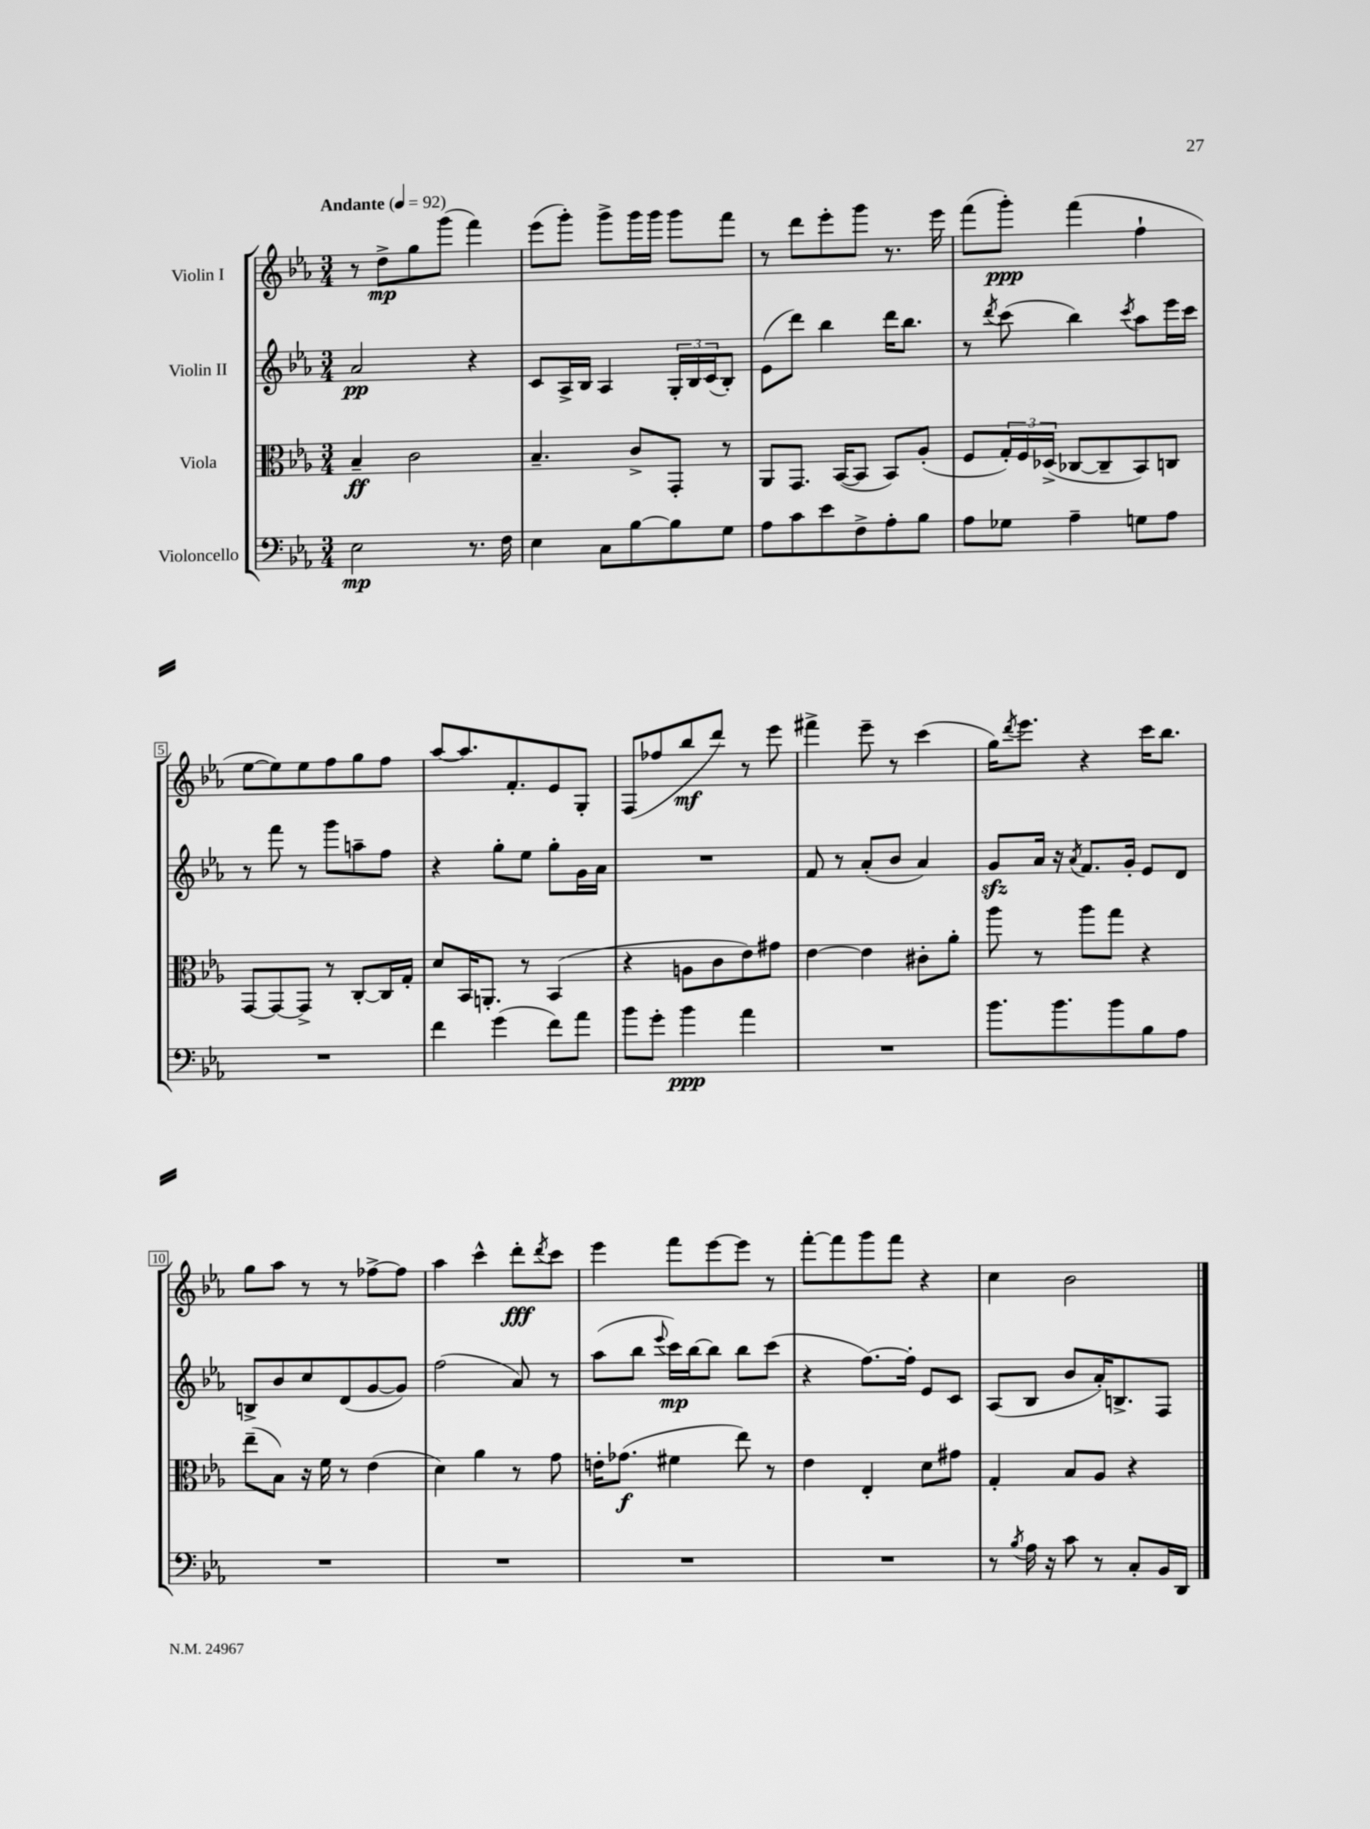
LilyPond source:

<<
\new StaffGroup <<
\new Staff = "s0" \with { instrumentName = "Violin I" } {
    \clef treble \key ees \major \numericTimeSignature \time 3/4 \tempo "Andante" 4 = 92
    r8 d''8->\mp g''8 g'''8( f'''4) |
    ees'''8( g'''8-.) g'''8-> g'''16 g'''16 g'''8 f'''8 |
    r8 d'''8 ees'''8-. g'''8 r8. ees'''16 |
    f'''8( g'''8-.\ppp) f'''4( f''4-! |
    ees''8~ ees''8) ees''8 f''8 g''8 f''8 |
    aes''8~ aes''8. f'8.-. ees'8 g8-. |
    f8( fes''8 bes''8\mf d'''8) r8 ees'''8 |
    fis'''4-> ees'''8-- r8 c'''4( |
    g''16) \acciaccatura { d'''8 } ees'''8. r4 c'''16 bes''8. |
    g''8 aes''8 r8 r8 fes''8~-> fes''8 |
    aes''4 c'''4-^ d'''8-.\fff \acciaccatura { d'''8 } c'''8 |
    ees'''4 f'''8 ees'''8~ ees'''8 r8 |
    f'''8~-. f'''8 g'''8 f'''8 r4 |
    c''4 bes'2 \bar "|." |
}
\new Staff = "s1" \with { instrumentName = "Violin II" } {
    \clef treble \key ees \major \numericTimeSignature \time 3/4
    aes'2\pp r4 |
    c'8 aes16-> bes16 aes4 \tuplet 3/2 { g16-. bes16 c'16( } bes8-.) |
    ees'8( d'''8) bes''4 d'''16 bes''8. |
    r8 \acciaccatura { d'''8 } c'''8( bes''4) \acciaccatura { c'''8 } aes''8 ees'''16 c'''16 |
    r8 f'''8 r8 g'''8 a''8-- f''8 |
    r4 g''8-. ees''8 g''8-. g'16 aes'16 |
    R2. |
    f'8 r8 aes'8-.( bes'8 aes'4) |
    g'8\sfz aes'16 r16 \acciaccatura { aes'8 } f'8. g'16-. ees'8 d'8 |
    b8-> bes'8 c''8 d'8( g'8~ g'8) |
    f''2( aes'8) r8 |
    aes''8( bes''8 \appoggiatura { ees'''8 } c'''16\mp) bes''16~ bes''8 bes''8 c'''8( |
    r4 f''8.~) f''16-. ees'8 c'8 |
    aes8( bes8 bes'8 aes'16-.) b8.-> f8 \bar "|." |
}
\new Staff = "s2" \with { instrumentName = "Viola" } {
    \clef alto \key ees \major \numericTimeSignature \time 3/4
    bes4--\ff c'2 |
    bes4.-- c'8-> g,8-. r8 |
    aes,8 g,8. bes,16~( bes,8 bes,8) aes8-.( |
    f8 \tuplet 3/2 { g16-.) f16 des16->( } ces8~ ces8-- bes,8) c8 |
    g,8~ g,8~ g,8-> r8 c8~-. c16 g16-. |
    d'8 bes,16 a,8.-. r8 bes,4( |
    r4 a8 c'8 ees'8) gis'8 |
    ees'4~ ees'4 cis'8-. aes'8-. |
    aes''8 r8 aes''8 g''8 r4 |
    ees''8--( bes8) r16 f'16 r8 ees'4( |
    d'4) aes'4 r8 g'8 |
    e'16-. ges'8.\f( fis'4 ees''8) r8 |
    ees'4 ees4-. d'8 gis'8 |
    g4-. bes8 aes8 r4 \bar "|." |
}
\new Staff = "s3" \with { instrumentName = "Violoncello" } {
    \clef bass \key ees \major \numericTimeSignature \time 3/4
    ees2\mp r8. f16 |
    ees4 c8 bes8~ bes8 g8 |
    aes8 c'8 ees'8 f8-> aes8-. bes8 |
    aes8 ges8 aes4-- g8 aes8 |
    R2. |
    f'4 g'4( f'8) aes'8 |
    bes'8 g'8-. bes'4\ppp aes'4 |
    R2. |
    bes'8. bes'8. bes'8 bes8 aes8 |
    R2. |
    R2. |
    R2. |
    R2. |
    r8 \acciaccatura { bes8 } aes16 r16 c'8 r8 c8-. bes,16 d,16 \bar "|." |
}
>>
>>
\layout { \context { \Score \override BarNumber.stencil = #(make-stencil-boxer 0.1 0.3 ly:text-interface::print) } }
